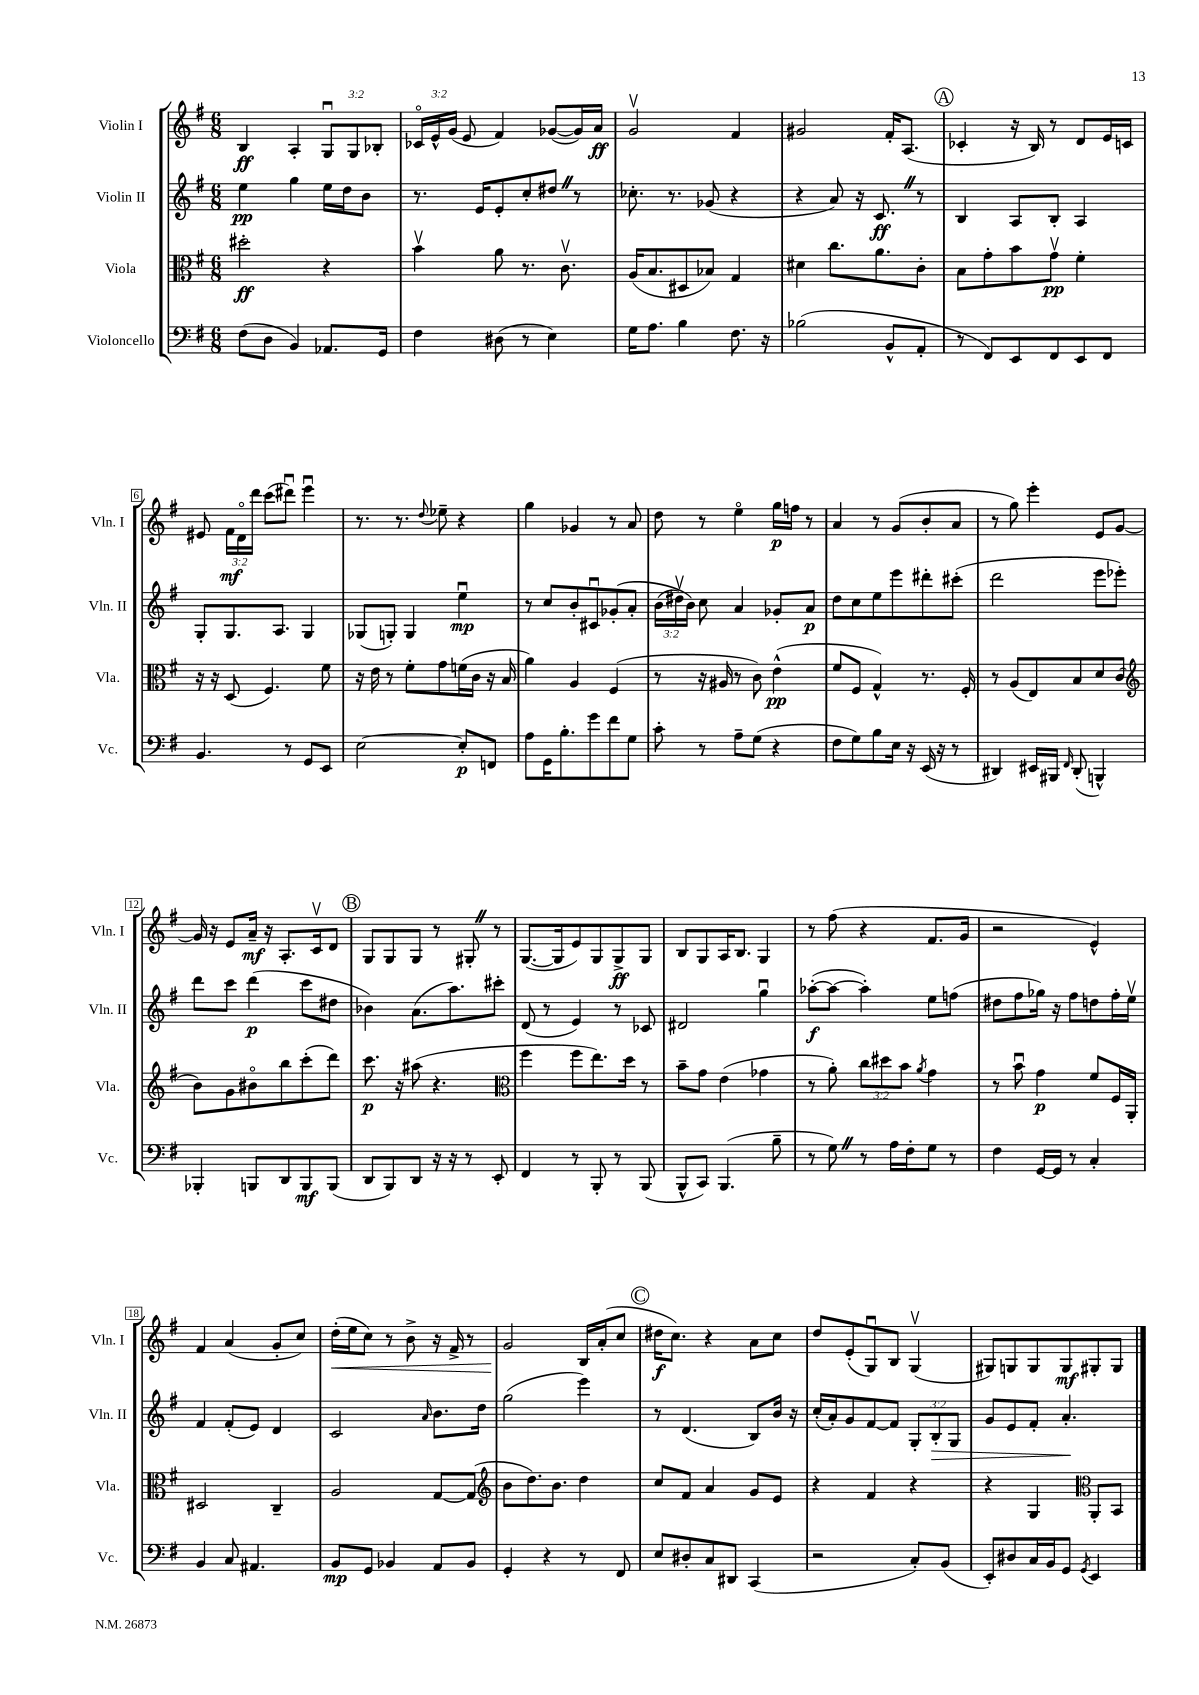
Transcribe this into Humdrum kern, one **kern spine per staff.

**kern	**dynam	**kern	**dynam	**kern	**dynam	**kern	**dynam
*part4	*part4	*part3	*part3	*part2	*part2	*part1	*part1
*staff4	*staff4	*staff3	*staff3	*staff2	*staff2	*staff1	*staff1
*I"Violoncello	*	*I"Viola	*	*I"Violin II	*	*I"Violin I	*
*I'Vc.	*	*I'Vla.	*	*I'Vln. II	*	*I'Vln. I	*
*clefF4	*	*clefC3	*	*clefG2	*	*clefG2	*
*k[f#]	*	*k[f#]	*	*k[f#]	*	*k[f#]	*
*M6/8	*	*M6/8	*	*M6/8	*	*M6/8	*
=1	=1	=1	=1	=1	=1	=1	=1
(8F#\L	.	2dd#X'\	ff	4ee\	pp	4B/	ff
8D\J	.	.	.	.	.	.	.
4BB/)	.	.	.	4gg\	.	4A'/	.
8.AA-X/L	.	4r	.	16ee\LL	.	12Gu/L	.
.	.	.	.	16dd\J	.	.	.
.	.	.	.	.	.	12G/	.
.	.	.	.	8b\J	.	.	.
.	.	.	.	.	.	12B-X'/J	.
16GG/Jk	.	.	.	.	.	.	.
=2	=2	=2	=2	=2	=2	=2	=2
4F#\	.	4bv\	.	8.r	.	24c-X/LL	.
.	.	.	.	.	.	24e^^/	.
.	.	.	.	.	.	(24g/JJ	.
.	.	.	.	.	.	8e/	.
.	.	.	.	16e/KL	.	.	.
(8D#X\	.	8a\	.	8e'/	.	4f#/)	.
8r	.	8.r	.	8cc'/	.	.	.
4E\)	.	.	.	8dd#XZ/J	.	([8g-X/L	.
.	.	8.cv\	.	.	.	.	.
.	.	.	.	8r	.	16g-/L])	.
.	.	.	.	.	.	16a/JJ	ff
=3	=3	=3	=3	=3	=3	=3	=3
16G\KL	.	(16A/KL	.	8.cc-X'\	.	2gv/	.
8.A\J	.	8.B/	.	.	.	.	.
.	.	.	.	8.r	.	.	.
4B\	.	8D#X/	.	.	.	.	.
.	.	8B-X/J)	.	(8g-X/	.	.	.
8.F#\	.	4G/	.	4r	.	4f#/	.
16r	.	.	.	.	.	.	.
=4	=4	=4	=4	=4	=4	=4	=4
(2B-X\	.	4d#X\	.	4r	.	2g#X/	.
.	.	8.cc\L	.	8a/)	.	.	.
.	.	.	.	16r	.	.	.
.	.	8.a\	.	8.cZ/	ff	.	.
8BB^^/L	.	.	.	.	.	16f#'/KL	.
.	.	.	.	.	.	(8.A/J	.
8AA'/J	.	8c'\J	.	8r	.	.	.
!!LO:REH:place=s1:t=A
=5	=5	=5	=5	=5	=5	=5	=5
8r	.	8B\L	.	4B/	.	4c-X'/	.
8FF#/L)	.	8g'\	.	.	.	.	.
8EE/	.	8b\	.	8A/L	.	16r	.
.	.	.	.	.	.	16B/)	.
8FF#/	.	8gv\J	pp	8B'/J	.	8r	.
8EE/	.	4f#'\	.	4A/	.	8d/L	.
8FF#/J	.	.	.	.	.	16e/L	.
.	.	.	.	.	.	16cn/JJ	.
!!LO:LB:g=z
=6	=6	=6	=6	=6	=6	=6	=6
4.BB/	.	16r	.	8G'/L	.	8e#X/	.
.	.	16r	.	.	.	.	.
.	.	(8D/	.	8.G/	.	24f#\LL	mf
.	.	.	.	.	.	24d\	.
.	.	.	.	.	.	24ddd\JJ	.
.	.	4.F#/)	.	.	.	(8ccc\L	.
.	.	.	.	8.A/J	.	.	.
8r	.	.	.	.	.	8ddd#Xu\J)	.
8GG/L	.	.	.	4G/	.	4eeeu\	.
8EE/J	.	8f#\	.	.	.	.	.
=7	=7	=7	=7	=7	=7	=7	=7
[2E\	.	16r	.	(8G-X/L	.	8.r	.
.	.	16e\	.	.	.	.	.
.	.	8r	.	8Gn'/J)	.	.	.
.	.	.	.	.	.	8.r	.
.	.	8f#'\L	.	4G/	.	.	.
.	.	.	.	.	.	8qqdd/	.
.	.	8g\	.	.	.	8ee-X~\	.
8E'/L]	p	(16fn\L	.	4eeu\	mp	4r	.
.	.	16c\JJ	.	.	.	.	.
8FFn/J	.	16r	.	.	.	.	.
.	.	16B/	.	.	.	.	.
=8	=8	=8	=8	=8	=8	=8	=8
8A\L	.	4a\)	.	8r	.	4gg\	.
16GG\K	.	.	.	8cc/L	.	.	.
8.B'\	.	.	.	.	.	.	.
.	.	4A/	.	8b'/	.	4g-X/	.
8g\	.	.	.	8c#Xu/	.	.	.
8f#\	.	(4F#/	.	(8g-X'/	.	8r	.
8G\J	.	.	.	8a'/J	.	8a/	.
=9	=9	=9	=9	=9	=9	=9	=9
8c'\	.	8r	.	(24b\LL	.	8dd\	.
.	.	.	.	24dd#Xv\)	.	.	.
.	.	.	.	24b\JJ)	.	.	.
8r	.	16r	.	8cc\	.	8r	.
.	.	16A#X/	.	.	.	.	.
8A~\L	.	8r	.	4a/	.	4ee\	.
(8G\J	.	8c\)	.	.	.	.	.
4r	.	(4e^^\	pp	8g-X'/L	.	16gg\LL	p
.	.	.	.	.	.	16ffn\JJ	.
.	.	.	.	8a/J	p	8r	.
=10	=10	=10	=10	=10	=10	=10	=10
8F#\L	.	8f#/L	.	8dd\L	.	4a/	.
8G\)	.	8F#/J	.	8cc\	.	.	.
8B\	.	4G^^/)	.	8ee\	.	8r	.
16E\Jk	.	.	.	8eee\	.	(8g/L	.
16r	.	.	.	.	.	.	.
(16EE/	.	8.r	.	8ddd#X'\	.	8b'/	.
16r	.	.	.	.	.	.	.
8r	.	.	.	(8ccc#X'\J	.	8a/J	.
.	.	16F#'/	.	.	.	.	.
=11	=11	=11	=11	=11	=11	=11	=11
4DD#X/)	.	8r	.	2ddd\	.	8r	.
.	.	(8A/L	.	.	.	8gg\)	.
16EE#X/LL	.	8E/)	.	.	.	4eee'\	.
16BBB#X/JJ	.	.	.	.	.	.	.
16qqFF#/	.	.	.	.	.	.	.
(8DD#'/	.	8B/	.	.	.	.	.
4BBBn^^/)	.	8d/	.	8eee\L	.	8e/L	.
.	.	(8c/J	.	8eee-X'\J)	.	[8g/J	.
!!LO:LB:g=z
=12	=12	=12	=12	=12	=12	=12	=12
*	*	*clefG2	*	*	*	*	*
4BBB-X'/	.	8b\L)	.	8ddd\L	.	16g/]	.
.	.	.	.	.	.	16r	.
.	.	8g\	.	8ccc\J	.	8e/L	.
8BBBn/L	.	8b#X\	.	(4ddd\	p	16a~/Jk	mf
.	.	.	.	.	.	16r	.
8DD/	.	8bb\	.	.	.	8.A'/L	.
8BBB/	mf	(8ccc'\	.	8ccc\L	.	.	.
.	.	.	.	.	.	16cv/k	.
(8BBB/J	.	8ddd\J)	.	8dd#X\J	.	8d/J	.
!!LO:REH:place=s1:t=B
=13	=13	=13	=13	=13	=13	=13	=13
8DD/L	.	8.ccc\	p	4b-X\)	.	8G/L	.
8BBB/)	.	.	.	.	.	8G/	.
.	.	16r	.	.	.	.	.
8DD/J	.	(8aa#X\	.	(8.a\L	.	8G/J	.
16r	.	4.r	.	.	.	8r	.
16r	.	.	.	8.aa\)	.	.	.
8r	.	.	.	.	.	8G#X'Z/	.
8EE'/	.	.	.	8ccc#X'\J	.	8r	.
=14	=14	=14	=14	=14	=14	=14	=14
*	*	*clefC3	*	*	*	*	*
4FF#/	.	4ff#\	.	(8d/	.	([8.G/L	.
.	.	.	.	8r	.	.	.
.	.	.	.	.	.	16G/k]	.
8r	.	8ff#\L	.	4e/)	.	8e/)	.
8BBB'/	.	8.ee\)	.	.	.	8G/	.
8r	.	.	.	8r	.	8G^/	ff
.	.	16dd\Jk	.	.	.	.	.
(8BBB/	.	8r	.	8c-X/	.	8G/J	.
=15	=15	=15	=15	=15	=15	=15	=15
8BBB^^/L	.	8b~\L	.	2d#X/	.	8B/L	.
8CC/J)	.	8g\J	.	.	.	8G/	.
(4.BBB/	.	(4e\	.	.	.	16A/K	.
.	.	.	.	.	.	8.B/J	.
.	.	4g-X\	.	4ggu\	.	4G/	.
8B~\	.	.	.	.	.	.	.
=16	=16	=16	=16	=16	=16	=16	=16
8r	.	8r	.	([8aa-X'\L	f	8r	.
8GZ\)	.	8a'\)	.	8aa-\J_	.	(8ff#\	.
8r	.	12cc\L	.	4aa-'\])	.	4r	.
.	.	12dd#X\	.	.	.	.	.
16A\LL	.	.	.	.	.	.	.
.	.	12b\J	.	.	.	.	.
16F#'\J	.	.	.	.	.	.	.
.	.	8qa/	.	.	.	.	.
8G\J	.	4g\	.	8ee\L	.	8.f#/L	.
8r	.	.	.	(8ffn\J	.	.	.
.	.	.	.	.	.	16g/Jk	.
=17	=17	=17	=17	=17	=17	=17	=17
4F#\	.	8r	.	8dd#X\L	.	2r	.
.	.	8bu\	.	8ff#\	.	.	.
[16GG/LL	.	4g\	p	16gg-X\Jk)	.	.	.
16GG/JJ]	.	.	.	16r	.	.	.
8r	.	.	.	8ff#\L	.	.	.
4C'/	.	8f#/L	.	8ddn\	.	4e^^/)	.
.	.	16F#/L	.	16ff#'\L	.	.	.
.	.	16AA'/JJ	.	16eev\JJ	.	.	.
!!LO:LB:g=z
=18	=18	=18	=18	=18	=18	=18	=18
4BB/	.	2D#X/	.	4f#/	.	4f#/	.
8C/	.	.	.	(8f#'/L	.	(4a/	.
4.AA#X/	.	.	.	8e/J)	.	.	.
.	.	4C~/	.	4d/	.	8g'/L	.
.	.	.	.	.	.	8cc/J)	.
=19	=19	=19	=19	=19	=19	=19	=19
!	!	!	!	!	!	!	!LO:HP:b
8BB/L	mp	2A/	.	2c/	.	(16dd'\LL	<
.	.	.	.	.	.	16ee\J	.
8GG/J	.	.	.	.	.	8cc\J)	.
4BB-X/	.	.	.	.	.	8r	.
.	.	.	.	.	.	8b^\	.
.	.	.	.	16qqa/	.	.	.
8AA/L	.	[8G/L	.	8.b\L	.	16r	.
.	.	.	.	.	.	16f#^/	.
8BB-/J	.	(8G/J]	.	.	.	8r	.
.	.	.	.	16dd\Jk	.	.	.
=20	=20	=20	=20	=20	=20	=20	=20
*	*	*clefG2	*	*	*	*	*
4GG'/	.	8b\L	.	(2gg\	.	2g/	.
.	.	8.dd\)	.	.	.	.	.
4r	.	.	.	.	.	.	.
.	.	8.b\J	.	.	.	.	.
8r	.	4dd\	.	4eee\)	.	16B/LL	[
.	.	.	.	.	.	(16a'/J	.
8FF#/	.	.	.	.	.	8cc/J	.
!!LO:REH:place=s1:t=C
=21	=21	=21	=21	=21	=21	=21	=21
8E/L	.	8cc/L	.	8r	.	16dd#X\KL	f
.	.	.	.	.	.	8.cc\J)	.
8D#X'/	.	8f#/J	.	(4.d/	.	.	.
8C/	.	4a/	.	.	.	4r	.
8DD#X/J	.	.	.	.	.	.	.
(4CC/	.	8g/L	.	8B/L)	.	8a\L	.
.	.	8e/J	.	16b/Jk	.	8cc\J	.
.	.	.	.	16r	.	.	.
=22	=22	=22	=22	=22	=22	=22	=22
2r	.	4r	.	(16cc'/LL	.	8dd/L	.
.	.	.	.	16a'/J)	.	.	.
.	.	.	.	8g/	.	(8e'/	.
.	.	4f#/	.	[8f#/	.	8Gu/)	.
.	.	.	.	8f#/J]	.	8B/J	.
8C'/L)	.	4r	.	12G'/L	.	(4Gv/	.
!	!	!	!	!	!LO:HP:b	!	!
.	.	.	.	12B'/	>	.	.
(8BB/J	.	.	.	.	.	.	.
.	.	.	.	12G/J	.	.	.
=23	=23	=23	=23	=23	=23	=23	=23
8EE'/L)	.	4r	.	8g/L	.	8G#X/L)	.
8D#X/	.	.	.	8e/	.	8Gn/	.
16C/L	.	4G/	.	8f#'/J	.	8G/	.
16BB/J	.	.	.	.	.	.	.
8GG/J	.	.	.	4.a'/	.	8G/	mf
8qGG/	.	.	.	.	.	.	.
*	*	*clefC3	*	*	*	*	*
4EE/	.	8AA'/L	.	.	.	8G#X'/	.
.	.	8BB/J	.	.	.	8G#/J	.
.	.	.	.	.	]	.	.
==	==	==	==	==	==	==	==
*-	*-	*-	*-	*-	*-	*-	*-
